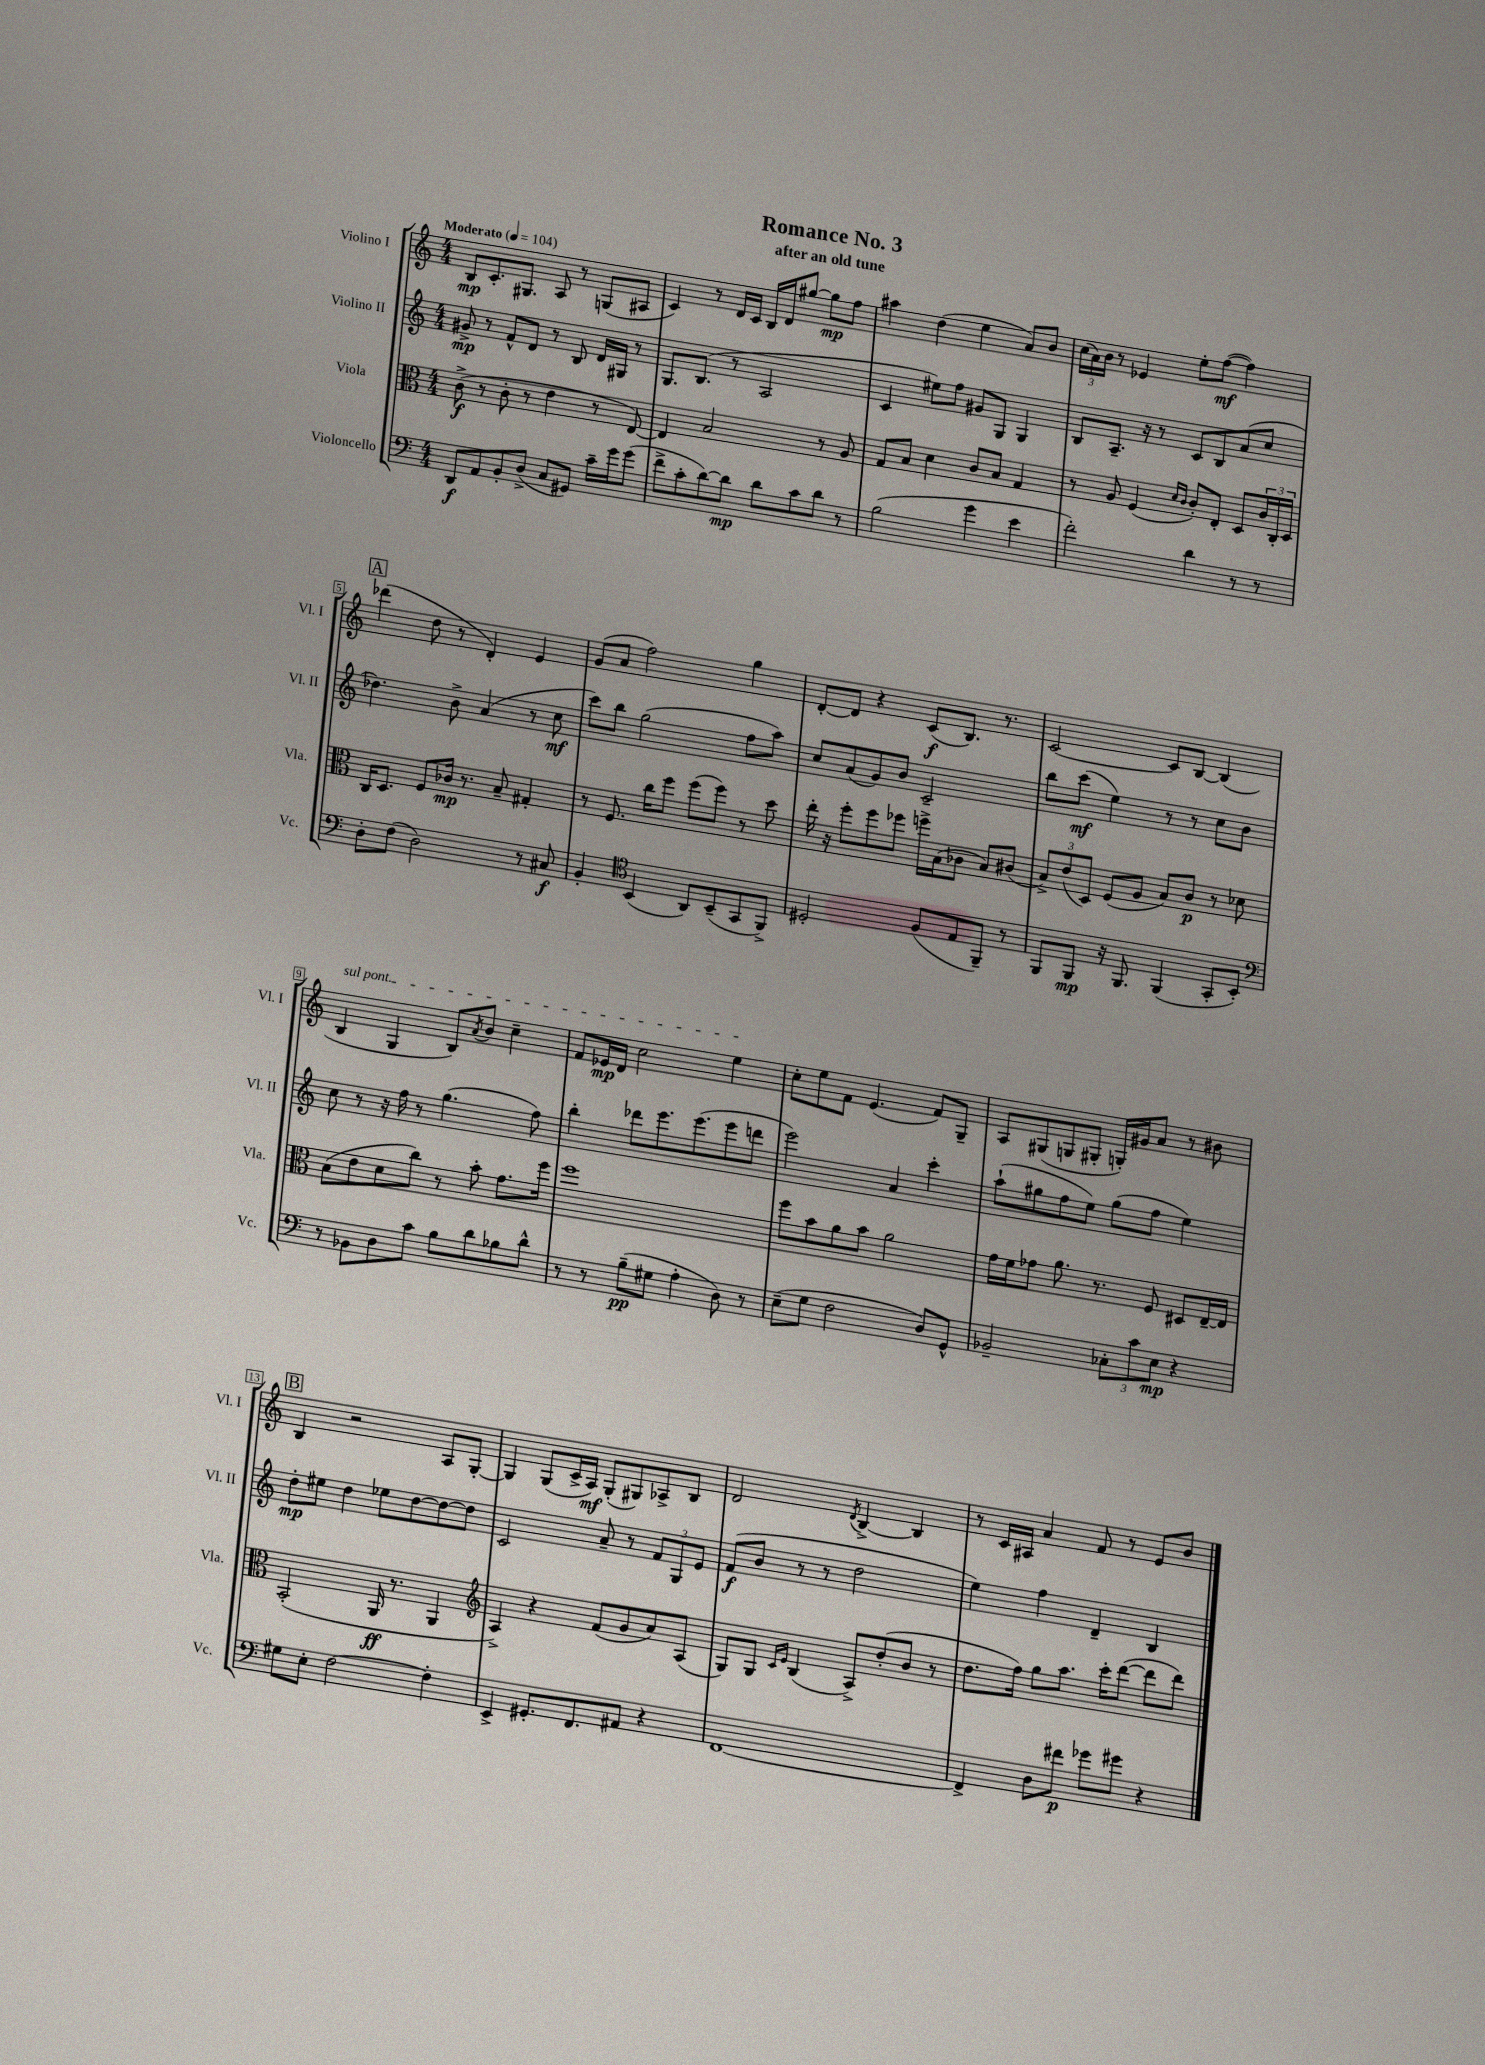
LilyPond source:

\header { title = "Romance No. 3" subtitle = "after an old tune" }
<<
\new StaffGroup <<
\new Staff = "s0" \with { instrumentName = "Violino I" shortInstrumentName = "Vl. I" } {
    \clef treble \key c \major \numericTimeSignature \time 4/4 \tempo "Moderato" 4 = 104
    b8\mp c'8.-. gis8. a8 r8 g8( ais8 |
    c'4) r8 d'16 c'16 b16 d'16 gis''8~ gis''8\mp f''8 |
    ais''4 d''4( e''4 a'8) b'8 |
    \tuplet 3/2 { c''16( a'16) b'16 } r8 ees'4 e''8-. f''8~\mf( f''4) |
    \mark \markup { \box "A" } des'''4( d''8 r8 d'4-.) e'4 |
    g'8( a'8 f''2) g''4 |
    d'8~-. d'8 r4 c'8\f( b8.) r8. |
    c'2~ c'8 b8~ b4( |
    \once \override TextSpanner.bound-details.left.text = \markup { \italic "sul pont." } b4\startTextSpan g4 b8) \acciaccatura { a'8 } b'8 c''4-- |
    f'8 ees'16\mp d'16 c''2 e''4\stopTextSpan |
    c''8-. e''8 f'8 e'4.( f'8) g8-- |
    a8 gis8( g8 gis8-. g16-.) gis'16 a'8 r8 bis'8 |
    \mark \markup { \box "B" } b4 r2 a8 g8~-. |
    g4 g8( c'16-> a16\mf) g8-.( gis8) aes8-> b8 |
    d'2 \acciaccatura { d'8 } b4~-> b4 |
    r8 c'16 ais16 a'4 f'8 r8 e'8 b'8 \bar "|." |
}
\new Staff = "s1" \with { instrumentName = "Violino II" shortInstrumentName = "Vl. II" } {
    \clef treble \key c \major \numericTimeSignature \time 4/4
    gis'8->\mp r8 f'8-^ d'8 r8 b8 d'16 gis16 r8 |
    g8. b8.( r8 a2 |
    c'4 eis''8) f''8 gis'8 g8 g4 |
    b8 a8.-- r16 r8 c'8 b8 a'8( c''8 |
    \mark \markup { \box "A" } des''4.) b'8-> a'4( r8 c''8\mf |
    c'''8) b''8 g''2( f''8 a''8) |
    c''8 a'8( g'8) b'8 c'2-- |
    b''8 c'''8\mf( e''4) r8 r8 c''8 b'8 |
    c''8 r8 r16 f''16 r8 g''4.( f''8) |
    b''4-. des'''8 e'''8. e'''8.( e'''8 d'''8 |
    e'''2) a'4 c'''4-. |
    a''8-!( gis''8 f''8 e''8) gis''8( f''8 e''4) |
    \mark \markup { \box "B" } d''8-.\mp eis''8 d''4 ees''8 d''8~ d''8~ d''8 |
    c'2 a'8-- r8 \tuplet 3/2 { f'8 g8 e'8 } |
    f'8\f( b'8 r8 r8 d''2 |
    e''4) f''4 d'4-- b4 \bar "|." |
}
\new Staff = "s2" \with { instrumentName = "Viola" shortInstrumentName = "Vla." } {
    \clef alto \key c \major \numericTimeSignature \time 4/4
    c'8->\f( r8 c'8-. r8 e'4 r8 e8~) |
    e4 b2 r8 a8 |
    g8 b8 d'4 c'8 b8 g4 |
    r8 a8 f4( \grace { d'16 c'16 } c'8-.) e8-. d8 \tuplet 3/2 { c'16 c16-. d16 } |
    \mark \markup { \box "A" } c16 d8. f8 ces'16\mp r8. b8-- gis4-. |
    r8 f8. c''16 f''8 f''8( f''8) r8 d''8 |
    e''16-. r16 f''8-. f''8 fes''8 f''16-> b16( ces'8 b8) cis'8( |
    \tuplet 3/2 { b8->) e'8( d8) } f8( a8 b8) c'8\p r8 des'8 |
    b8( e'8 d'8 c''8) r8 b'8-. g'8. f''16 |
    f''1 |
    f''8 b'8 a'8 b'8 a'2 |
    g'16 f'16 ges'8 a'8. r8. f8 dis8 e16~-- e16 |
    \mark \markup { \box "B" } b,2-.( a,16\ff r8. a,4 |
    \clef treble a4->) r4 f'8( g'8 a'8) a8( |
    g8) g8 \grace { c'16 e'16 } b4( a8->) d''8-.( b'8 r8 |
    d''8. f''16) g''8 a''8. c'''16-. d'''8~( d'''8 d'''8) \bar "|." |
}
\new Staff = "s3" \with { instrumentName = "Violoncello" shortInstrumentName = "Vc." } {
    \clef bass \key c \major \numericTimeSignature \time 4/4
    d,8\f a,8 b,8-. d8->( c8 gis,8) c'16-- g'16 g'8( |
    f'8-> c'8-. d'8~) d'8\mp d'8 c'8 d'8 r8 |
    b2( g'4 e'4 |
    f'2-.) d'4 r8 r8 |
    \mark \markup { \box "A" } d8-. f8( d2) r8 cis8\f |
    b,4-. \clef tenor b,4( a,8) b,8--( g,8 f,8->) |
    dis2-. f8( e8 f,8--) r8 |
    f,8 f,8\mp r16 f,8. f,4( g,8-. b,8-.) |
    \clef bass r8 bes,8 d8 c'8 b8 d'8 bes8 d'8-^ |
    r8 r8 b8--\pp( gis8 a4-. d8) r8 |
    e8--( g8 f2 d8) g,8-^ |
    bes,2-- \tuplet 3/2 { ces8-. c'8 e8\mp } r4 |
    \mark \markup { \box "B" } gis8 e8-. f2~ f4-. |
    e,4-> gis,8.-. f,8. ais,8 r4 |
    f,1~ |
    f,4-> d8 fis'8\p ges'8 gis'8 r4 \bar "|." |
}
>>
>>
\layout { \context { \Score \override BarNumber.stencil = #(make-stencil-boxer 0.1 0.3 ly:text-interface::print) } }
